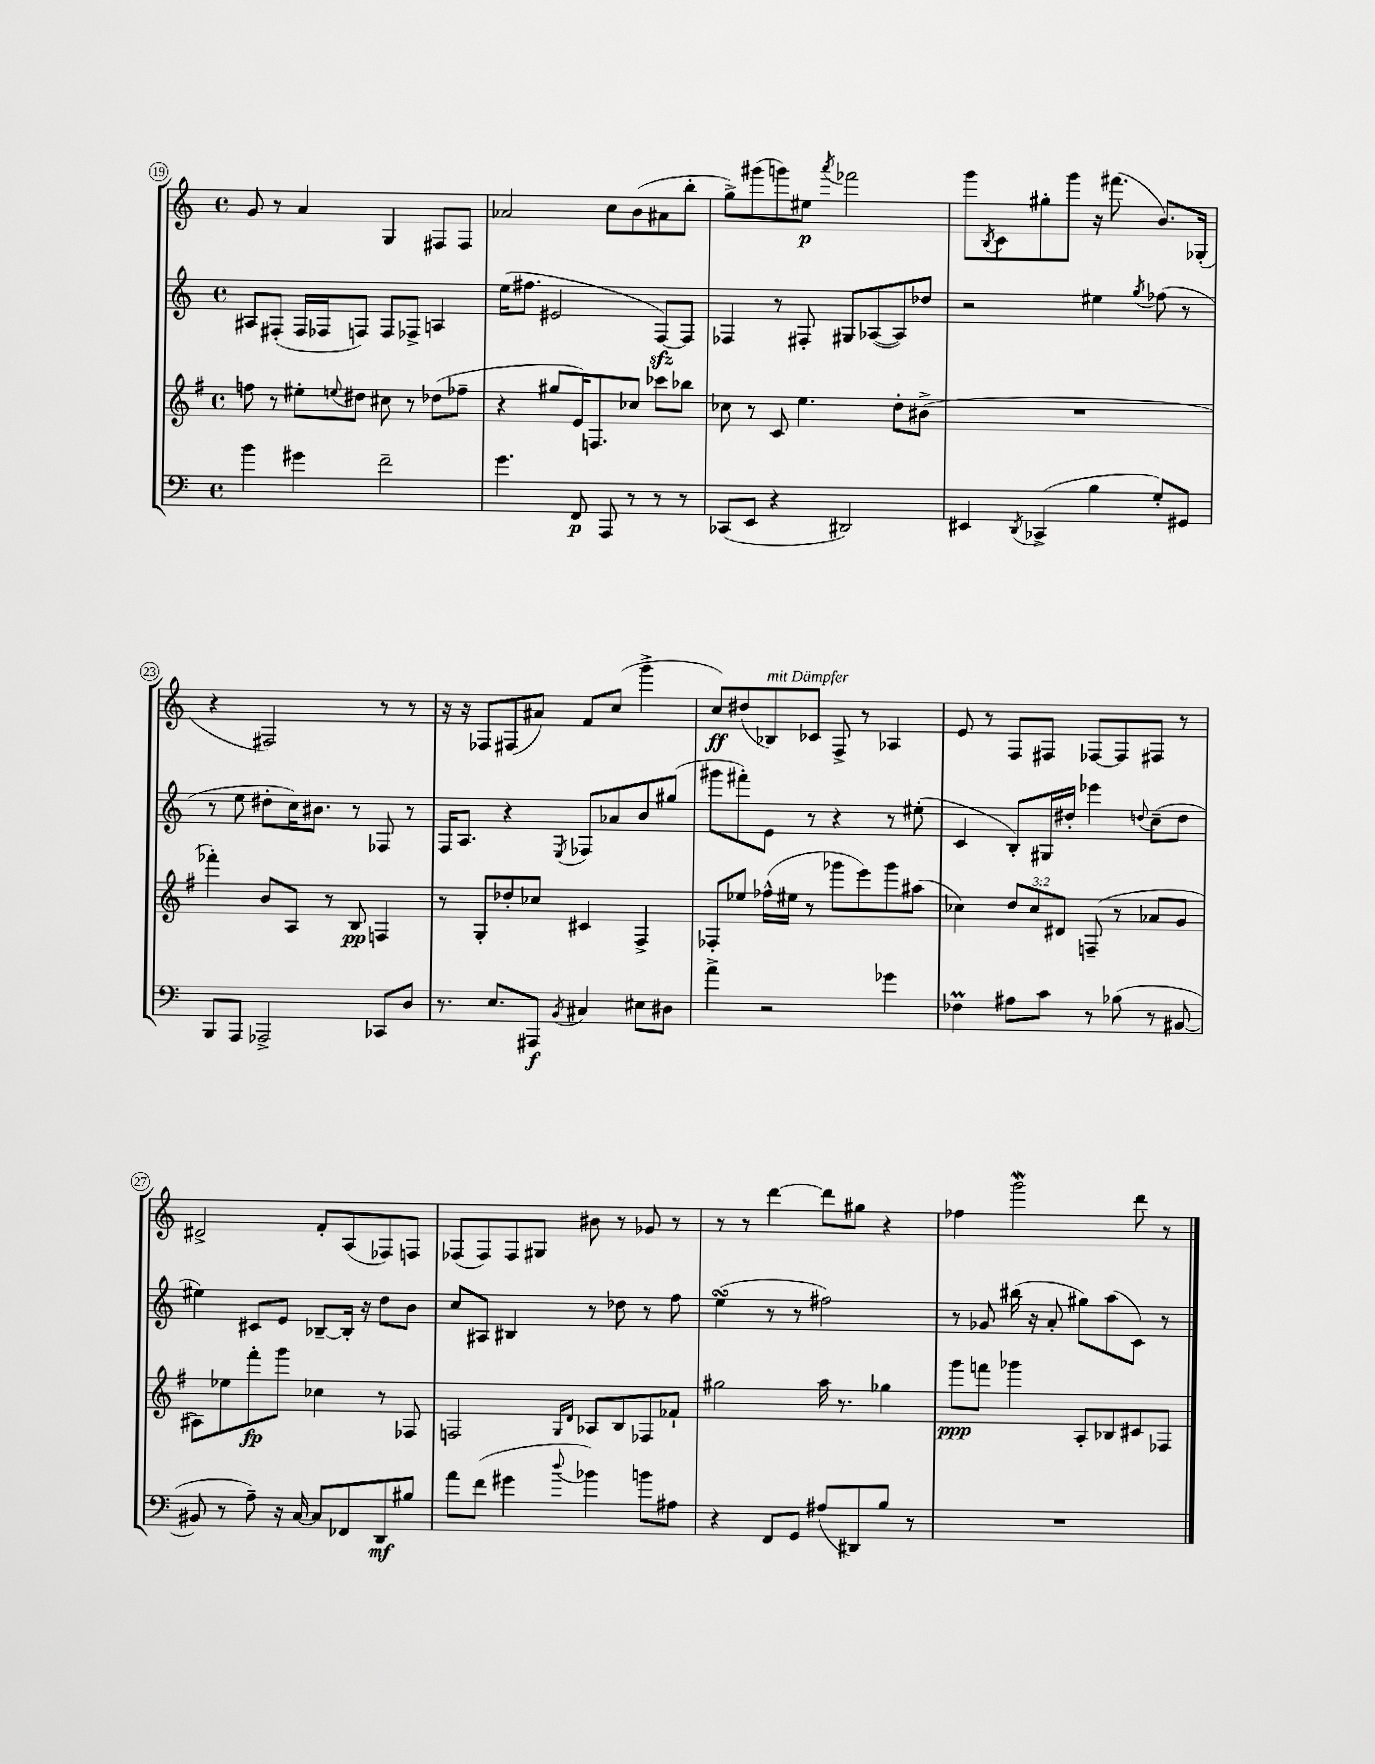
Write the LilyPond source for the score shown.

<<
\new StaffGroup <<
\new Staff = "s0" {
    \clef treble \key c \major \defaultTimeSignature \time 4/4
    g'8 r8 a'4 g4 fis8 fis8 |
    aes'2 c''8 b'8( ais'8 b''8-. |
    g''8->) gis'''8( g'''8) eis''8\p \acciaccatura { a'''8 } fes'''2 |
    g'''8 \acciaccatura { b8 } c'8 gis''8-. g'''8 r16 fis'''8.( b'8.) ges16-.( |
    r4 fis2) r8 r8 |
    r16 r16 fes8 fis8( ais'8) f'8 c''8( g'''4-> |
    c''8\ff) dis''8( bes8^\markup { \italic "mit Dämpfer" }) ces'8 f8-> r8 aes4 |
    e'8 r8 f8 fis8 fes8~ fes8 fis8 r8 |
    dis'2-> f'8-. a8( fes8) f8 |
    fes8( fes8) fes8 gis8 bis'8 r8 ges'8 r8 |
    r8 r8 d'''4~ d'''8 gis''8 r4 |
    fes''4 g'''2\mordent d'''8 r8 \bar "|." |
}
\new Staff = "s1" {
    \clef treble \key c \major \defaultTimeSignature \time 4/4
    ais8 fis8-.( fis16 fes16 f8) f8 fes8-> a4 |
    e''16( fis''8. eis'2 f8~\sfz) f8 |
    fes4 r8 fis8-. gis8 aes8~( aes8) des''8 |
    r2 eis''4 \acciaccatura { g''8 } fes''8( r8 |
    r8 e''8 dis''8-. c''16) bis'8. r8 fes8 r8 |
    f16 a8. r4 \acciaccatura { e8 } fes8 aes'8 b'8 gis''8( |
    gis'''8 fis'''8-.) e'8 r8 r4 r8 eis''8-.( |
    c'4 b8-.) gis16 dis''16-. ees'''4 \appoggiatura { d''8 } c''8--( d''8 |
    eis''4) cis'8 e'8 bes8~-- bes16-. r16 d''8 b'8 |
    c''8 ais8 bis4 r8 des''8 r8 f''8 |
    e''4\turn( r8 r8 fis''2) |
    r8 ges'8 bis''16( r16 a'8-. gis''8) a''8( c'8) r8 \bar "|." |
}
\new Staff = "s2" {
    \clef treble \key g \major \defaultTimeSignature \time 4/4 \override Staff.TupletNumber.text = #tuplet-number::calc-fraction-text
    f''8 r8 eis''8-. \appoggiatura { e''8 } dis''8 cis''8 r8 des''8( fes''8-- |
    r4 gis''8 e'16) f8. ces''8 ces'''8 bes''8 |
    ces''8 r8 c'8 e''4. d''8-. bis'8->( |
    R1 |
    fes'''4-.) b'8 a8 r8 b8\pp f4 |
    r8 g8-. des''8-. ces''8 cis'4 fis4-> |
    fes8-. ees''8 fes''16-^( eis''16 r8 ges'''8 e'''8) ges'''8 ais''8( |
    ces''4) \tuplet 3/2 { d''8 ces''8 dis'8 } f8--( r8 aes'8 g'8 |
    ais8) ees''8 fis'''8-.\fp g'''8 ces''4 r8 fes8 |
    f2 \grace { g16 d'16 } aes8 b8 fes8 fes'8-! |
    gis''2 a''16 r8. ges''4 |
    g'''8\ppp f'''8 ges'''4 a8-. bes8 cis'8 fes8 \bar "|." |
}
\new Staff = "s3" {
    \clef bass \key c \major \defaultTimeSignature \time 4/4
    b'4 gis'4 f'2-- |
    g'4. f,8\p a,,8 r8 r8 r8 |
    ces,8( e,8 r4 dis,2) |
    eis,4 \acciaccatura { d,8 } ces,4->( b4 g8-.) gis,8 |
    b,,8 a,,8 aes,,2-> ces,8 d8 |
    r8. e8. ais,,8\f \acciaccatura { b,8 } cis4 eis8 dis8 |
    a'4-> r2 ges'4 |
    fes4\prall ais8 c'8 r8 bes8( r8 bis,8~ |
    bis,8 r8 a8--) r16 c16~ c8 fes,8 d,8\mf bis8 |
    a'8 f'8( gis'4 \appoggiatura { d''8 } bes'4) b'8 ais8 |
    r4 f,8 g,8 ais8( dis,8) b8 r8 |
    R1 \bar "|." |
}
>>
>>
\layout { \context { \Score currentBarNumber = #19 \override BarNumber.stencil = #(make-stencil-circler 0.1 0.3 ly:text-interface::print) } }
